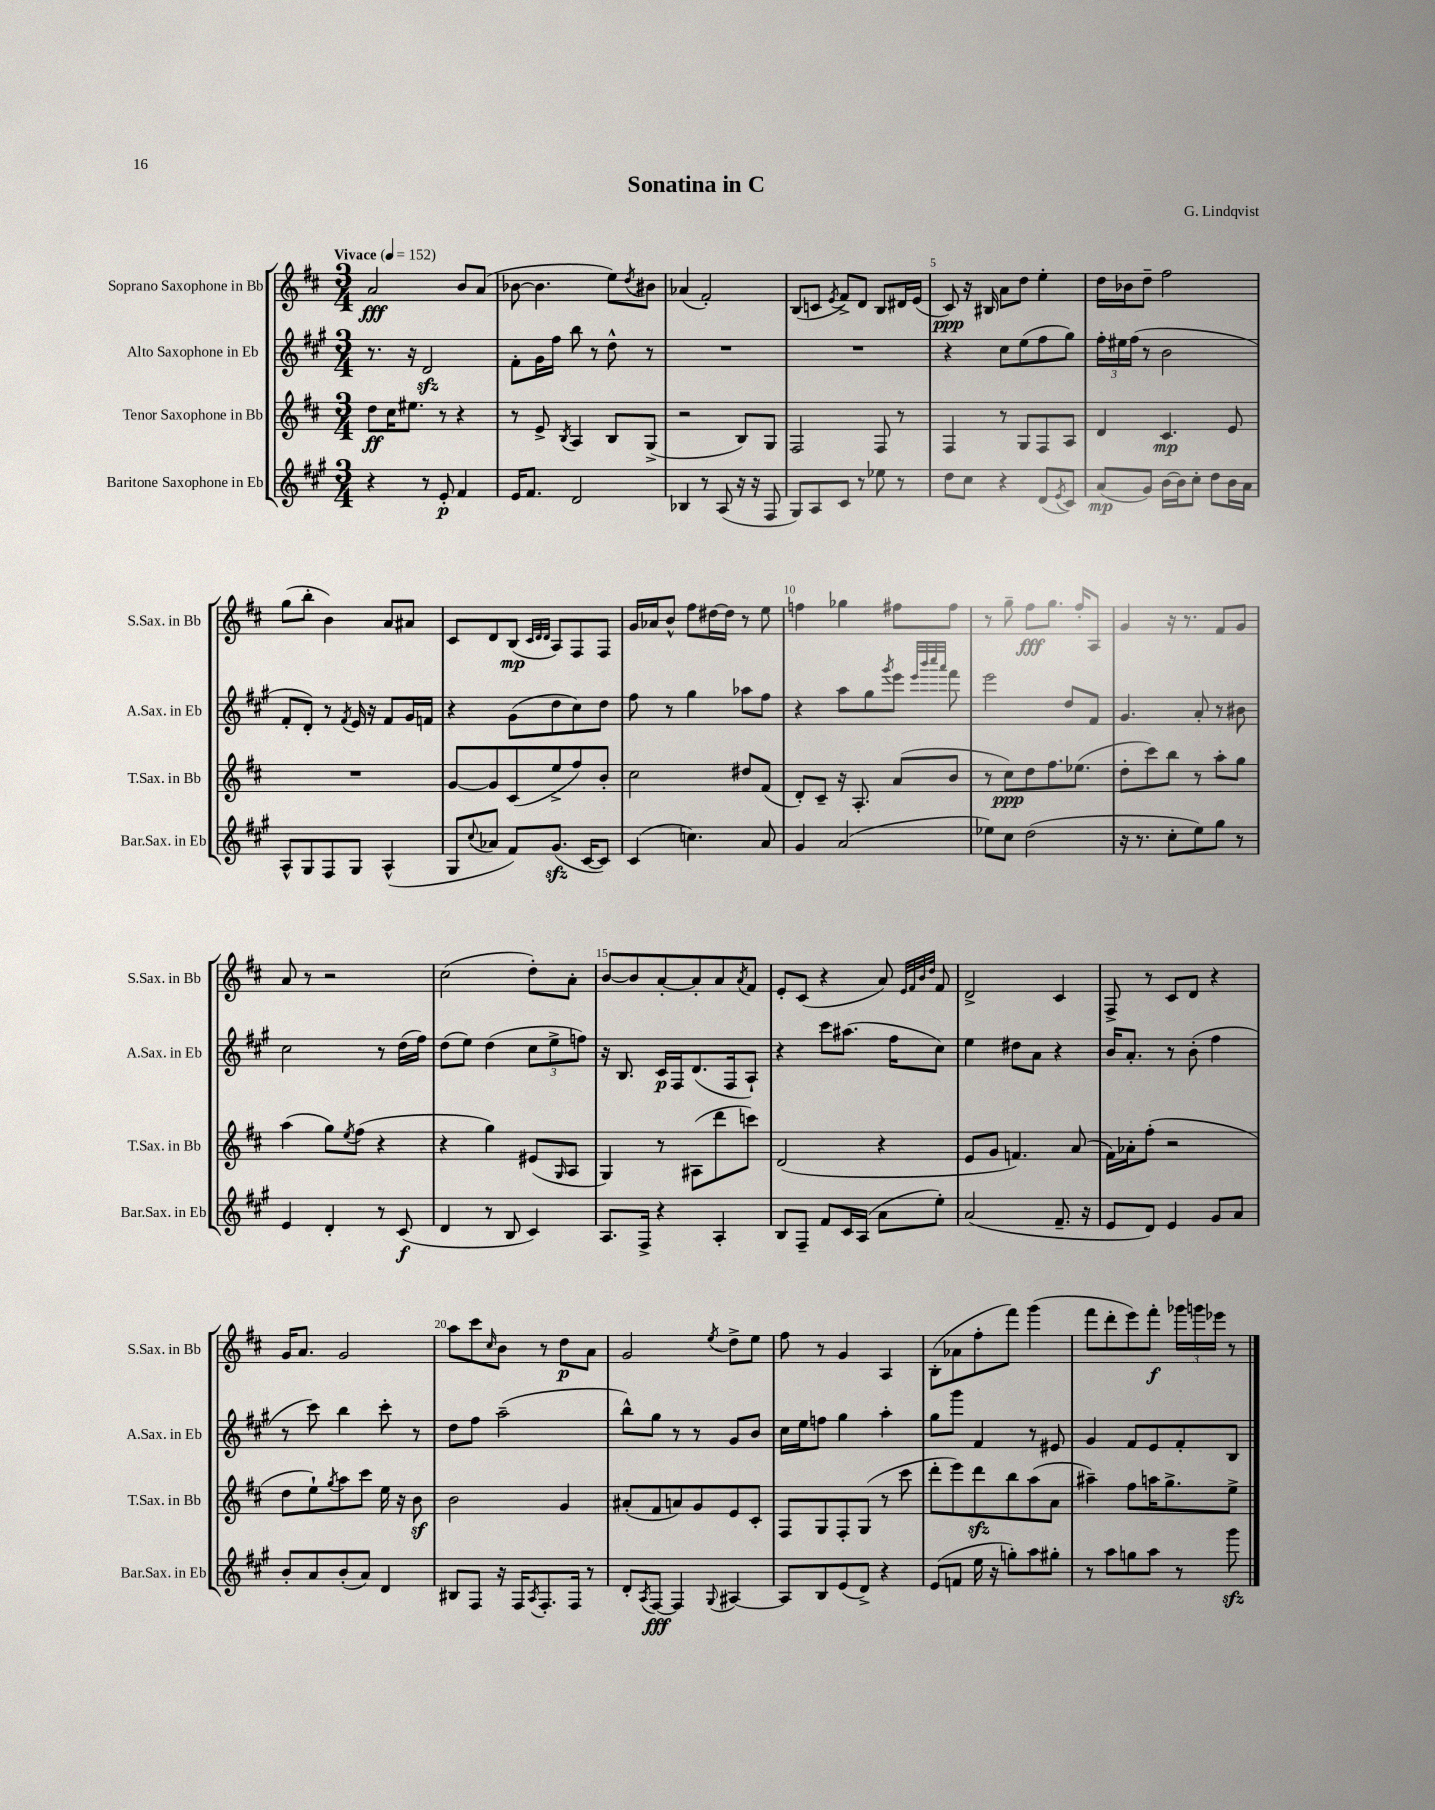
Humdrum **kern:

**kern	**kern	**kern	**kern
*staff4	*staff3	*staff2	*staff1
*clefG2	*clefG2	*clefG2	*clefG2
*k[f#c#g#]	*k[f#c#]	*k[f#c#g#]	*k[f#c#]
*M3/4	*M3/4	*M3/4	*M3/4
*MM152	*MM152	*MM152	*MM152
4r	8dd	8.r	2a
.	16cc#	.	.
.	8.ee#	16r	.
8r	.	2d	.
8e'	8r	.	.
4f#	4r	.	8b
.	.	.	(8a
=	=	=	=
16e	8r	8f#'	[8b-
8.f#	.	.	.
.	8e^	16g#	4.b-]
.	.	16ff#	.
.	8qB	.	.
2d	4A	8bb	.
.	.	8r	.
.	8B	8dd^^	8ee)
.	.	.	8qdd
.	(8G^	8r	8b#
=	=	=	=
4B-	2r	2.r	(4a-
8r	.	.	2f#')
(8A	.	.	.
16r	8B)	.	.
16r	.	.	.
8F#	8G	.	.
=	=	=	=
8G#)	2F#	2.r	(8B
8A	.	.	8c
.	.	.	8qe
8c#	.	.	8f#^)
8r	.	.	8d
8ee-	8F#	.	8B
8r	8r	.	16d#
.	.	.	(16e
=	=	=	=
8dd	4F#	4r	8c#)
8cc#	.	.	16r
.	.	.	16B#
4r	8r	8cc#	8a
.	8G	(8ee	8dd
(8d	8F#	8ff#	4ee'
8qe	.	.	.
8c#)	8A	8gg#)	.
=	=	=	=
(8a	4d	24ff#'	16dd
.	.	24ee#	.
.	.	.	16b-
.	.	(24ff#	.
8g#)	.	8r	8dd~
[16b	4.c#	2b	2ff#
16b]	.	.	.
8cc#'	.	.	.
8dd	.	.	.
16b	8e	.	.
16a	.	.	.
=	=	=	=
8A^^	2.r	8f#'	(8gg
8G#	.	8d')	8bb'
8F#	.	8r	4b)
.	.	8qf#	.
8G#	.	16e	.
.	.	16r	.
(4A^^	.	8f#	8a
.	.	16g#	8a#
.	.	16f	.
=	=	=	=
8G#	[8g	4r	8c#
8qqcc#	.	.	.
8a-	8g]	.	8d
8f#)	(8c#	(8g#	(8B
.	.	.	32qqc#
.	.	.	32qqd
.	.	.	32qqd
(8.g#	8ee^	8dd	8A)
.	8ff#)	8cc#)	8F#
[16c#	.	.	.
8c#])	8b'	8dd	8F#
=	=	=	=
(4c#	2cc#	8ff#	16g
.	.	.	16a-
.	.	8r	8b^^
4.cc)	.	4gg#	8ff#
.	.	.	[16dd#
.	.	.	16dd#]
.	8dd#	8aa-	8r
8a	(8f#	8ff#	8ee
=	=	=	=
4g#	8d')	4r	4ff
.	8c#~	.	.
(2a	16r	8aa	4gg-
.	8.A'	.	.
.	.	8gg#	.
.	.	8qggg#	.
.	(8a	8eee	8ff#
.	.	32qqeee	.
.	.	32qqbbb	.
.	.	32qqcccc#	.
.	.	32qqaaa	.
.	8b	8fff#	8ff#
=	=	=	=
8ee-)	8r	2eee	8r
8cc#	8cc#)	.	8gg~
(2dd	8dd	.	8ff#
.	8.ff#	.	8.gg
.	.	8dd	.
.	(8.ee-	.	16ff#'
.	.	8f#	8A
=	=	=	=
16r	8dd'	4.g#	4g
8.r	.	.	.
.	8ccc#)	.	.
8cc#'	8bb	.	16r
.	.	.	8.r
8ee)	8r	8a'	.
8gg#	8aa'	8r	8f#
8r	8gg	8b#	8g
=	=	=	=
4e	(4aa	2cc#	8a
.	.	.	8r
4d'	8gg)	.	2r
.	8qee	.	.
.	(8ff#	.	.
8r	4r	8r	.
(8c#	.	(16dd	.
.	.	16ff#)	.
=	=	=	=
4d	4r	(8dd	(2cc#
.	.	8ee)	.
8r	4gg)	(4dd	.
8B	.	.	.
4c#)	(8e#	12cc#	8dd')
.	.	12ee^	.
.	16qqG	.	.
.	8A	.	8a'
.	.	12ff)	.
=	=	=	=
8.A	4G)	16r	[8b
.	.	8.B	.
.	.	.	8b]
16F#^	.	.	.
4r	8r	16c#	[8a'
.	.	16F#	.
.	(8A#	(8.d	8a']
4A'	8ddd	.	8a
.	.	16F#	.
.	.	.	8qa
.	8ccc)	8A`)	8f#
=	=	=	=
8B	(2d	4r	8e'
8F#~	.	.	(8c#
8f#	.	8ccc#	4r
16c#	.	(8.aa#	.
(16A	.	.	.
8a	4r	.	8a)
.	.	16ff#	.
.	.	.	32qqe
.	.	.	32qqf#
.	.	.	32qqb
.	.	.	32qqdd
8ee')	.	8cc#)	8f#
=	=	=	=
(2a	8e	4ee	2d^
.	8g	.	.
.	4.f)	8dd#	.
.	.	8a	.
8.f#~	.	4r	4c#
.	(8a	.	.
16r	.	.	.
=	=	=	=
8e	16f#)	16b	8F#^
.	16a-'	8.a'	.
8d)	(8ff#'	.	8r
4e	2r	8r	8c#
.	.	(8b'	8d
8g#	.	4ff#	4r
8a	.	.	.
=	=	=	=
8b'	8dd	8r	16g
.	.	.	8.a
8a	8ee`)	8ccc#)	.
.	8qgg	.	.
(8b'	8aa	4bb	2g
8a)	8ccc#	.	.
4d	16ee	8ccc#'	.
.	16r	.	.
.	8b	8r	.
=	=	=	=
8B#	2b	8dd	8aa
8F#	.	8ff#	8ccc#
.	.	.	16qqcc#
16r	.	(2aa~	8b
16F#	.	.	.
8qA	.	.	.
8.F#'	.	.	8r
.	4g	.	8dd
16F#	.	.	.
8r	.	.	8a
=	=	=	=
8d'	(8a#'	8bb^^)	2g
8qA	.	.	.
[8F#	8f#	8gg#	.
4F#]	8a)	8r	.
.	8g	8r	.
8qqG#	.	.	8qee
[4A#	8e	8g#	8dd^
.	8c#'	8b	8ee
=	=	=	=
8A#]	8F#	16cc#	8ff#
.	.	16ee	.
8B	8G	8ff	8r
(8e	8F#'	4gg#	4g
8d^)	(8G	.	.
4r	8r	4aa'	4A
.	8ccc#	.	.
=	=	=	=
(8e	8ddd'	8gg#	(8B'
8f	8eee)	8ggg#	8a-
16ee	8ddd	4f#	8ff#'
16r	.	.	.
8gg')	8bb	.	8fff#)
8aa	(8aa	8r	(4ggg
8gg#'	8a	8e#	.
=	=	=	=
8r	4aa#~)	4g#	8fff#
8aa	.	.	8ddd'
8gg	8ff#	8f#	8eee)
8aa	16aa	8e	8fff#'
.	8.gg^	.	.
8r	.	8f#'	24ggg-
.	.	.	24ggg
.	.	.	24eee-
8ggg#	8ee^	8B	8r
==	==	==	==
*-	*-	*-	*-
